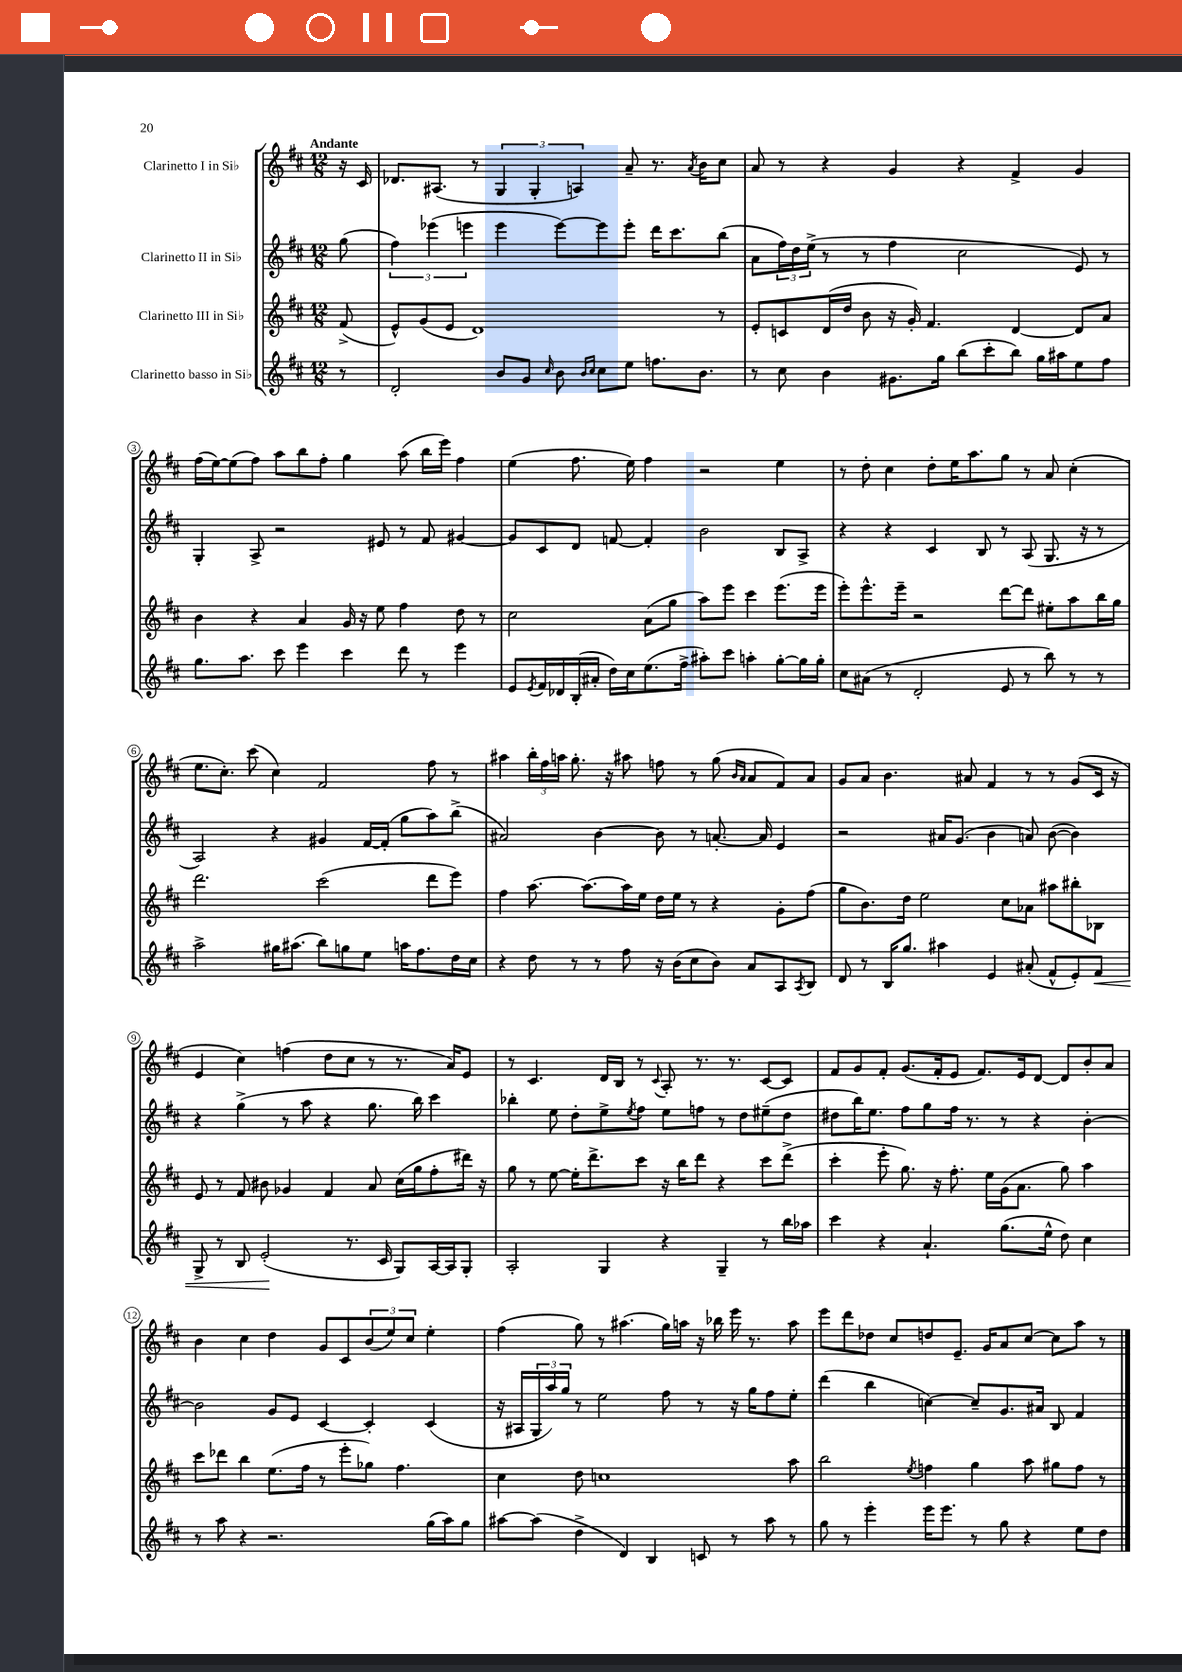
<<
\new StaffGroup <<
\new Staff = "s0" \with { instrumentName = "Clarinetto I in Sib" } {
    \clef treble \key d \major \numericTimeSignature \time 12/8 \partial 8 \tempo "Andante"
    r16 cis'16 |
    des'8. ais8.( r8 \tuplet 3/2 { g4 g4-. a4) } a'8-- r8. \acciaccatura { a'8 } b'16 cis''8 |
    a'8 r8 r4 g'4 r4 fis'4-> g'4 |
    fis''16( e''16~) e''8( fis''8) a''8 b''8 fis''8-. g''4 a''8( b''16 e'''16) fis''4 |
    e''4( fis''8. e''16) fis''4 r2 e''4 |
    r8 d''8-. cis''4 d''8-. e''16 a''8. g''8 r8 a'8 cis''4-.( |
    e''8. cis''8.-.) cis'''8( cis''4) fis'2 fis''8 r8 |
    ais''4 \tuplet 3/2 { b''16-. fis''16 a''16 } g''8.-. r16 ais''8 f''8 r8 g''8( \grace { b'16 a'16 } a'8 fis'8) a'8 |
    g'8 a'8 b'4. ais'8 fis'4 r8 r8 g'8( cis'16 r16 |
    e'4 cis''4) f''4( d''8 cis''8 r8 r8. a'16) e'8 |
    r8 cis'4. d'16 b16 r8 \appoggiatura { cis'8 } a8-. r8. r8. cis'8~ cis'8 |
    fis'8 g'8 fis'8-. g'8.( fis'16-. e'8 fis'8.) e'16 d'8~ d'8 b'8-. a'8 |
    b'4 cis''4 d''4 g'8 cis'8 \tuplet 3/2 { b'8( e''8) cis''8 } e''4-. |
    fis''4( g''8) r8 ais''4.( g''16) a''16 r16 bes''16 e'''16 r8. a''8 |
    e'''8 d'''8 des''8 cis''8 d''8 e'8.-- g'16 a'8 cis''8~ cis''8 a''8 r8 \bar "|." |
}
\new Staff = "s1" \with { instrumentName = "Clarinetto II in Sib" } {
    \clef treble \key d \major \numericTimeSignature \time 12/8 \partial 8
    g''8( |
    \tuplet 3/2 { fis''4) ees'''4( e'''4 } e'''4 e'''8~) e'''8 e'''8-. d'''16 cis'''8. b''8( |
    a'8 \tuplet 3/2 { fis''16) d''16 e''16->( } r8 r8 fis''4 cis''2 e'8) r8 |
    g4-. a8-> r2 eis'8 r8 fis'8 gis'4~ |
    gis'8 cis'8 d'8 f'8~ f'4-. b'2 b8 a8-> |
    r4 r4 cis'4 b8 r8 a8( g8. r16 r8 |
    a2) r4 gis'4 fis'16~ fis'16-.( g''8 a''8) b''8->( |
    ais'2) b'4~ b'8 r8 a'8.~-. a'16 e'4 |
    r2 ais'16 g'8.( b'4 a'8) b'8~( b'4) |
    r4 g''4->( r8 a''8 r4 g''8. b''16) cis'''4 |
    bes''4-. e''8 d''8-. e''8-> \acciaccatura { e''8 } fis''8 e''8 f''8 r8 d''8 eis''8--( d''8 |
    dis''8 b''16) e''8. fis''8 g''8 fis''16 r8. r8 r4 b'4~-. |
    b'2 g'8 e'8 cis'4~ cis'4-. cis'4( |
    r16 ais16 \tuplet 3/2 { g16-. a''16) g''16 } r8 e''2 fis''8 r8 r16 g''16 fis''8 e''8-. |
    d'''4( b''4 c''4~) c''8-- g'8. ais'16 b8 fis'4 \bar "|." |
}
\new Staff = "s2" \with { instrumentName = "Clarinetto III in Sib" } {
    \clef treble \key d \major \numericTimeSignature \time 12/8 \partial 8
    fis'8->( |
    e'8-^) g'8( e'8 d'1) r8 |
    e'8-. c'8 d'16( d''16 b'8 r16 g'16-.) fis'4. d'4~ d'8 a'8 |
    b'4 r4 a'4 g'16 r16 e''8 fis''4 d''8 r8 |
    cis''2 a'8( g''8 a''8) e'''8 cis'''4 e'''8.( e'''16 |
    e'''8-.) e'''8.-^ e'''16-- r2 d'''8~ d'''8 eis''8-. a''8 b''16 g''16 |
    d'''2. cis'''2( d'''8 e'''8) |
    fis''4 a''8.~ a''8.~ a''16 e''16 d''16 e''16 r8 r4 g'8-. fis''8( |
    g''8 b'8.) d''16 e''2 cis''8 aes'8 ais''8 bis''8-. bes8 |
    e'8 r8 fis'8 bis'8 ges'4 fis'4 a'8 cis''16( g''16 fis''8-. dis'''16) r16 |
    g''8 r8 e''8~ e''16-. d'''8.-> cis'''8 r16 b''16 d'''8 r4 cis'''8 d'''8->( |
    cis'''4-. e'''8-. g''8.) r16 fis''8.-. e''16 g'16( a'8. g''8) a''4 |
    cis'''8 des'''8 b''4 e''8.( fis''16 r8 e'''8-. ges''8) fis''4. |
    cis''4 d''8 c''1 a''8 |
    b''2 \acciaccatura { e''8 } f''4 g''4 a''8 gis''8 f''8 r8 \bar "|." |
}
\new Staff = "s3" \with { instrumentName = "Clarinetto basso in Sib" } {
    \clef treble \key d \major \numericTimeSignature \time 12/8 \partial 8
    r8 |
    d'2-. b'8 g'8 \grace { cis''16 } b'8 \grace { b'16 cis''16 } cis''8 e''8 f''8. b'8. |
    r8 cis''8 b'4 gis'8. g''16 b''8( cis'''8-. b''8) g''16 ais''16 e''8 fis''8 |
    g''8. a''8. cis'''8 e'''4 cis'''4 d'''8 r8 e'''4 |
    e'8 \acciaccatura { e'8 } fis'16 des'16 b16-.( ais'16-. d''16) cis''16 e''8.( fis''16-> ais''8-.) cis'''8 a''4-. g''8~-. g''16 g''16-. |
    cis''8 ais'8( r8 d'2-. e'8 r8 b''8) r8 r8 |
    a''2-> gis''16 ais''8.( b''8) g''8 e''8 a''16 fis''8. d''16 cis''16 |
    r4 d''8 r8 r8 fis''8 r16 b'16( cis''8 b'8) a'8 a8 \acciaccatura { a8 } b8 |
    d'8 r8 b16 g''8. ais''4 e'4 ais'8-.( fis'8-^ e'8-.) fis'8\< |
    g8-> r8 b8 e'2-.\!( r8. cis'16 g8) a16~ a16 g8-. |
    a2-. g4 r4 g4-- r8 b''16 aes''16 |
    cis'''4 r4 a'4.-! g''8.( e''16-^ d''8) cis''4 |
    r8 a''8 r4 r2. g''16( a''16) g''8 |
    ais''8~ ais''8( d''4-> d'4) b4 c'8 r8 ais''8 r8 |
    g''8 r8 e'''4-. e'''16 e'''8. r8 g''8 r4 e''8 d''8 \bar "|." |
}
>>
>>
\layout { \context { \Score \override BarNumber.stencil = #(make-stencil-circler 0.1 0.3 ly:text-interface::print) } }
